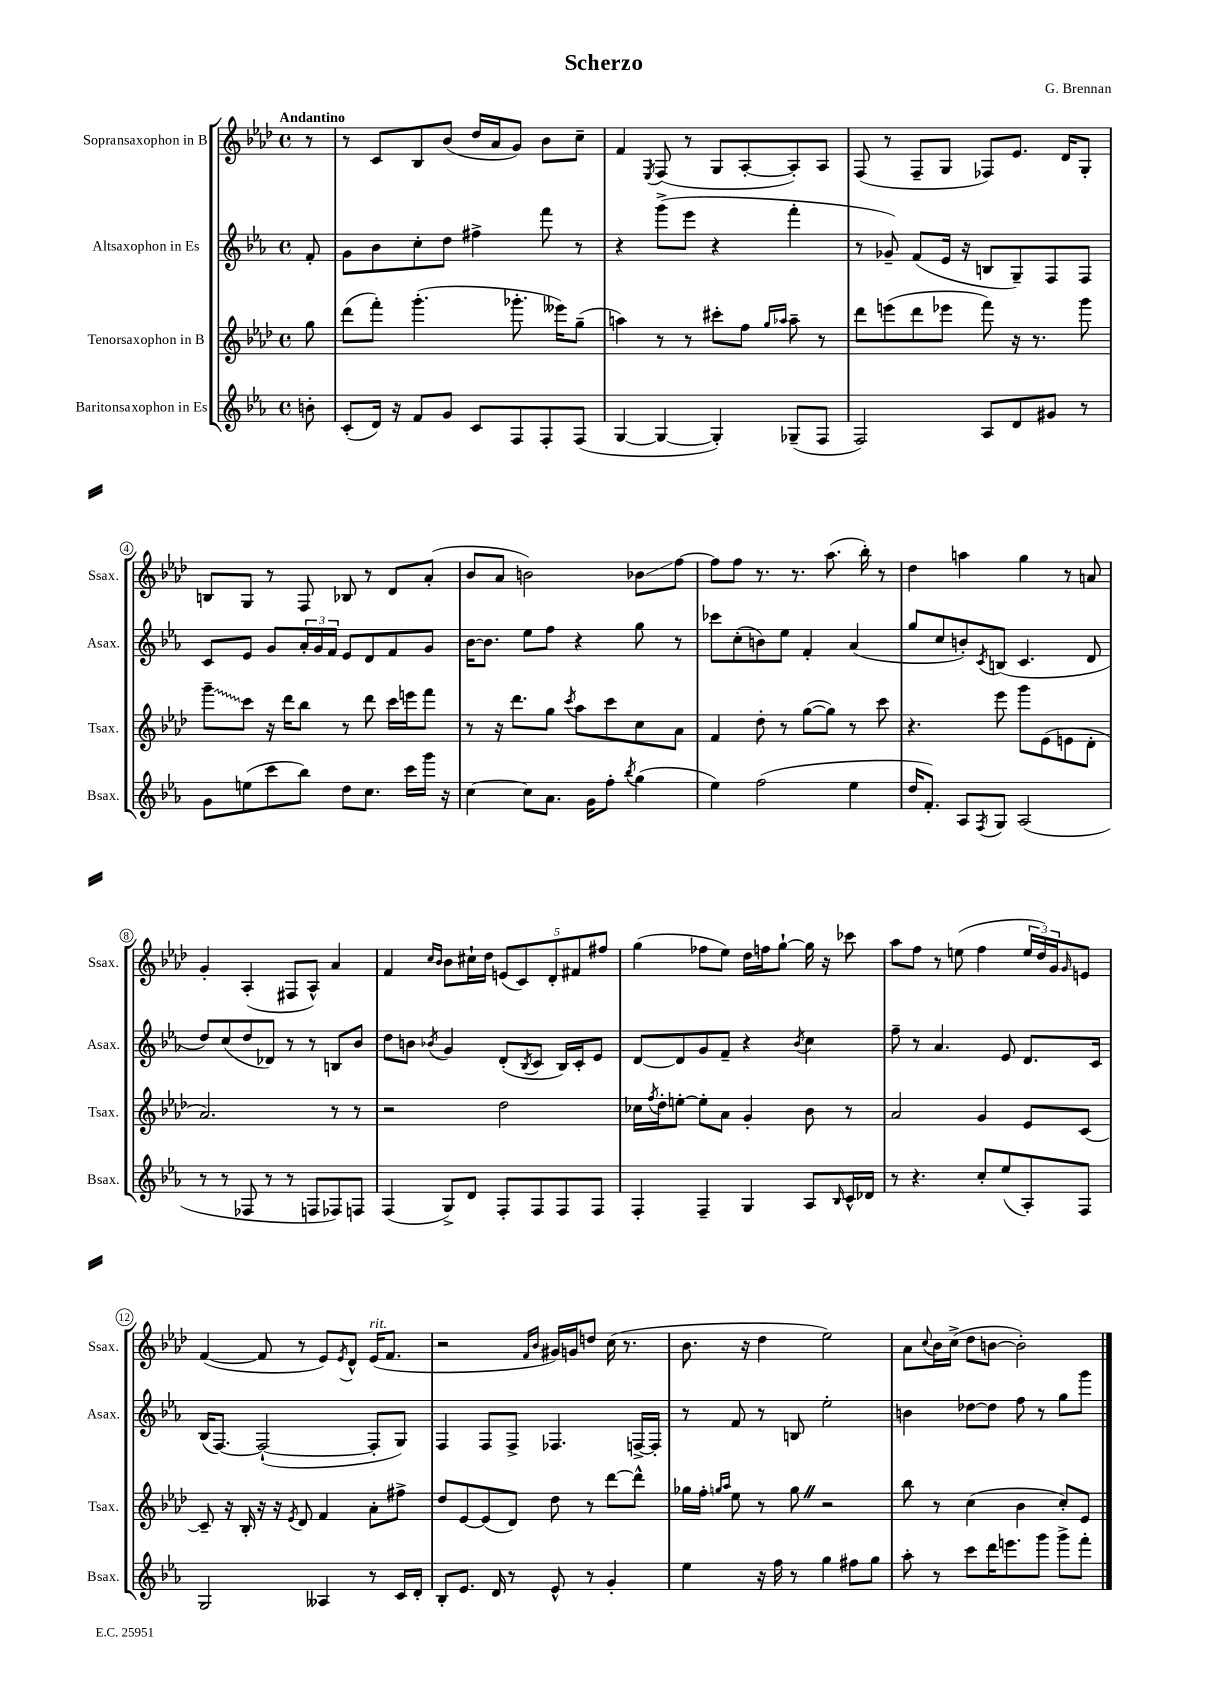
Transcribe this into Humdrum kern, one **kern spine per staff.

**kern	**kern	**kern	**kern
*staff4	*staff3	*staff2	*staff1
*clefG2	*clefG2	*clefG2	*clefG2
*k[b-e-a-]	*k[b-e-a-d-]	*k[b-e-a-]	*k[b-e-a-d-]
*M4/4	*M4/4	*M4/4	*M4/4
*met(c)	*met(c)	*met(c)	*met(c)
8b'	8gg	8f'	8r
=	=	=	=
(8c'	(8ddd-	8g	8r
16d)	8fff')	8b-	8c
16r	.	.	.
8f	(4.ggg'	8cc'	8B-
8g	.	8dd	(8b-
8c	.	4ff#^	16dd-
.	.	.	16a-
8F	8.ggg-'	.	8g)
8F'	.	8fff	8b-
.	16eee--)	.	.
(8F	(8gg~	8r	8cc~
=	=	=	=
[4G	4aa)	4r	4f
.	.	.	8qE-
4G_	8r	(8ggg^	(8F
.	8r	8eee-	8r
4G'])	8ccc#'	4r	8G
.	8ff	.	[8A-'
.	16qqgg	.	.
.	16qqaa-	.	.
(8G-~	8aa-~	4fff'	8A-'])
8F	8r	.	8A-
=	=	=	=
2F)	8ddd-	8r	(8F
.	(8eee	8g-~)	8r
.	8ddd-	(8f	8F~
.	8eee-	16e-	8G
.	.	16r	.
8A-	8fff)	8B	8F-)
8d	16r	8G~)	8.e-
.	8.r	.	.
8g#	.	8F	.
.	.	.	16d-
8r	8ggg	8F	8G'
=	=	=	=
8g	8ggg~	8c	8B
(8ee	8ccc	8e-	8G
8ccc	16r	8g	8r
.	16ddd-	.	.
8bb-)	8bb-	24a-'	8F
.	.	24g	.
.	.	24f	.
8dd	8r	8e-	8B-
8.cc	8ddd-	8d	8r
.	16ccc	8f	8d-
16ccc	16eee	.	.
16ggg	8fff	8g	(8a-'
16r	.	.	.
=	=	=	=
[4cc	8r	[16b-	8b-
.	.	8.b-]	.
.	16r	.	8a-
.	8.ddd-	.	.
8cc]	.	8ee-	2b)
8.a-	8gg	8ff	.
.	8qccc	.	.
.	8aa-	4r	.
16g	.	.	.
8ff'	8ccc	.	.
8qbb-	.	.	.
(4gg	8cc	8gg	8b-
.	8a-	8r	[8ff
=	=	=	=
4ee-)	4f	8ccc-	8ff]
.	.	(8cc'	8ff
(2ff	8dd-'	8b)	8.r
.	8r	8ee-	.
.	.	.	8.r
.	([8gg	4f'	.
.	8gg])	.	(8.aa-
4ee-	8r	(4a-	.
.	.	.	16bb-')
.	8ccc	.	8r
=	=	=	=
16dd	4.r	8gg	4dd-
8.f')	.	.	.
.	.	8cc	.
8A-	.	8b')	4aa
8qF	.	8qc	.
8G	8eee-	(8B	.
(2A-	8ggg	4.c	4gg
.	(8e-	.	.
.	8e	.	8r
.	8d-'	8d	8a
=	=	=	=
8r	2.a-)	8dd)	4g'
8r	.	(8cc	.
8F-	.	8dd	(4A-'
8r	.	8d-)	.
8r	.	8r	8F#
8F	.	8r	8A-^^)
8F-)	8r	8B	4a-
8F	8r	8b-	.
=	=	=	=
(4F	2r	8dd	4f
.	.	8b	.
.	.	.	16qqcc
.	.	8qb-	16qqb-
8G^)	.	4g	8b-
8d	.	.	16cc#`
.	.	.	16dd-
8F'	2dd-	(8d'	(10e
.	.	.	10c)
.	.	8qB-	.
8F	.	8c	.
.	.	.	10d-'
8F	.	16B-)	.
.	.	.	10f#
.	.	16c'	.
8F	.	8e-	.
.	.	.	10ff#
=	=	=	=
4F'	16cc-	[8d	(4gg
.	8qff	.	.
.	16dd-'	.	.
.	[8ee'	8d]	.
4F~	8ee']	8g	8ff-
.	8a-	8f~	8ee-)
4G	4g'	4r	16dd-
.	.	.	16ff
.	.	.	[8gg`
.	.	8qb-	.
8A-	8b-	4cc	16gg]
.	.	.	16r
16qqB-	.	.	.
16c^^	8r	.	8ccc-
16d-	.	.	.
=	=	=	=
8r	2a-	8ff~	8aa-
4.r	.	8r	8ff
.	.	4.a-	8r
.	.	.	(8ee
8cc'	4g	.	4ff
(8ee-	.	8e-	.
8A-')	8e-	8.d	24ee
.	.	.	24dd-)
.	.	.	24g
.	.	.	16qqg
8F	[8c	.	8e
.	.	16c	.
=	=	=	=
2G	8c~]	(16B-	([4f
.	.	[8.F)	.
.	16r	.	.
.	16B-'	.	.
.	16r	(2F`_	8f]
.	16r	.	.
.	8qe-	.	.
.	8d-	.	8r
4A--	4f	.	8e-)
.	.	.	8qe-
.	.	.	8d-^^
8r	8a-'	8F']	(16e-
.	.	.	8.f
16c	8ff#^	8G)	.
16d'	.	.	.
=	=	=	=
8B-'	8dd-	4F	2r
8.e-	[8e-	.	.
.	(8e-]	8F	.
16d	.	.	.
8r	8d-)	8F^	.
.	.	.	16qqf
.	.	.	16qqb-
8e-^^	8dd-	4.F-	16g#)
.	.	.	16g
8r	8r	.	8dd
4g'	[8ddd-	.	(16cc
.	.	.	8.r
.	8ddd-^^]	[16F^	.
.	.	16F']	.
=	=	=	=
4ee-	16gg-	8r	8.b-
.	16ff'	.	.
.	16qqgg	.	.
.	16qqaa-	.	.
.	8ee-	8f	.
.	.	.	16r
16r	8r	8r	4dd-
16ff	.	.	.
8r	8gg	8B	.
4gg	2r	2ee-'	2ee-)
8ff#	.	.	.
8gg	.	.	.
=	=	=	=
8aa-'	8bb-	4b	8a-
.	.	.	8qqcc
8r	8r	.	16b-
.	.	.	(16cc^
8ccc	(4cc	[8dd-	8dd-
16ddd	.	8dd-]	[8b
8.eee	.	.	.
.	4b-	8ff	2b'])
8ggg	.	8r	.
8ggg^	8cc')	8gg	.
8fff'	8e-	8ggg	.
==	==	==	==
*-	*-	*-	*-
